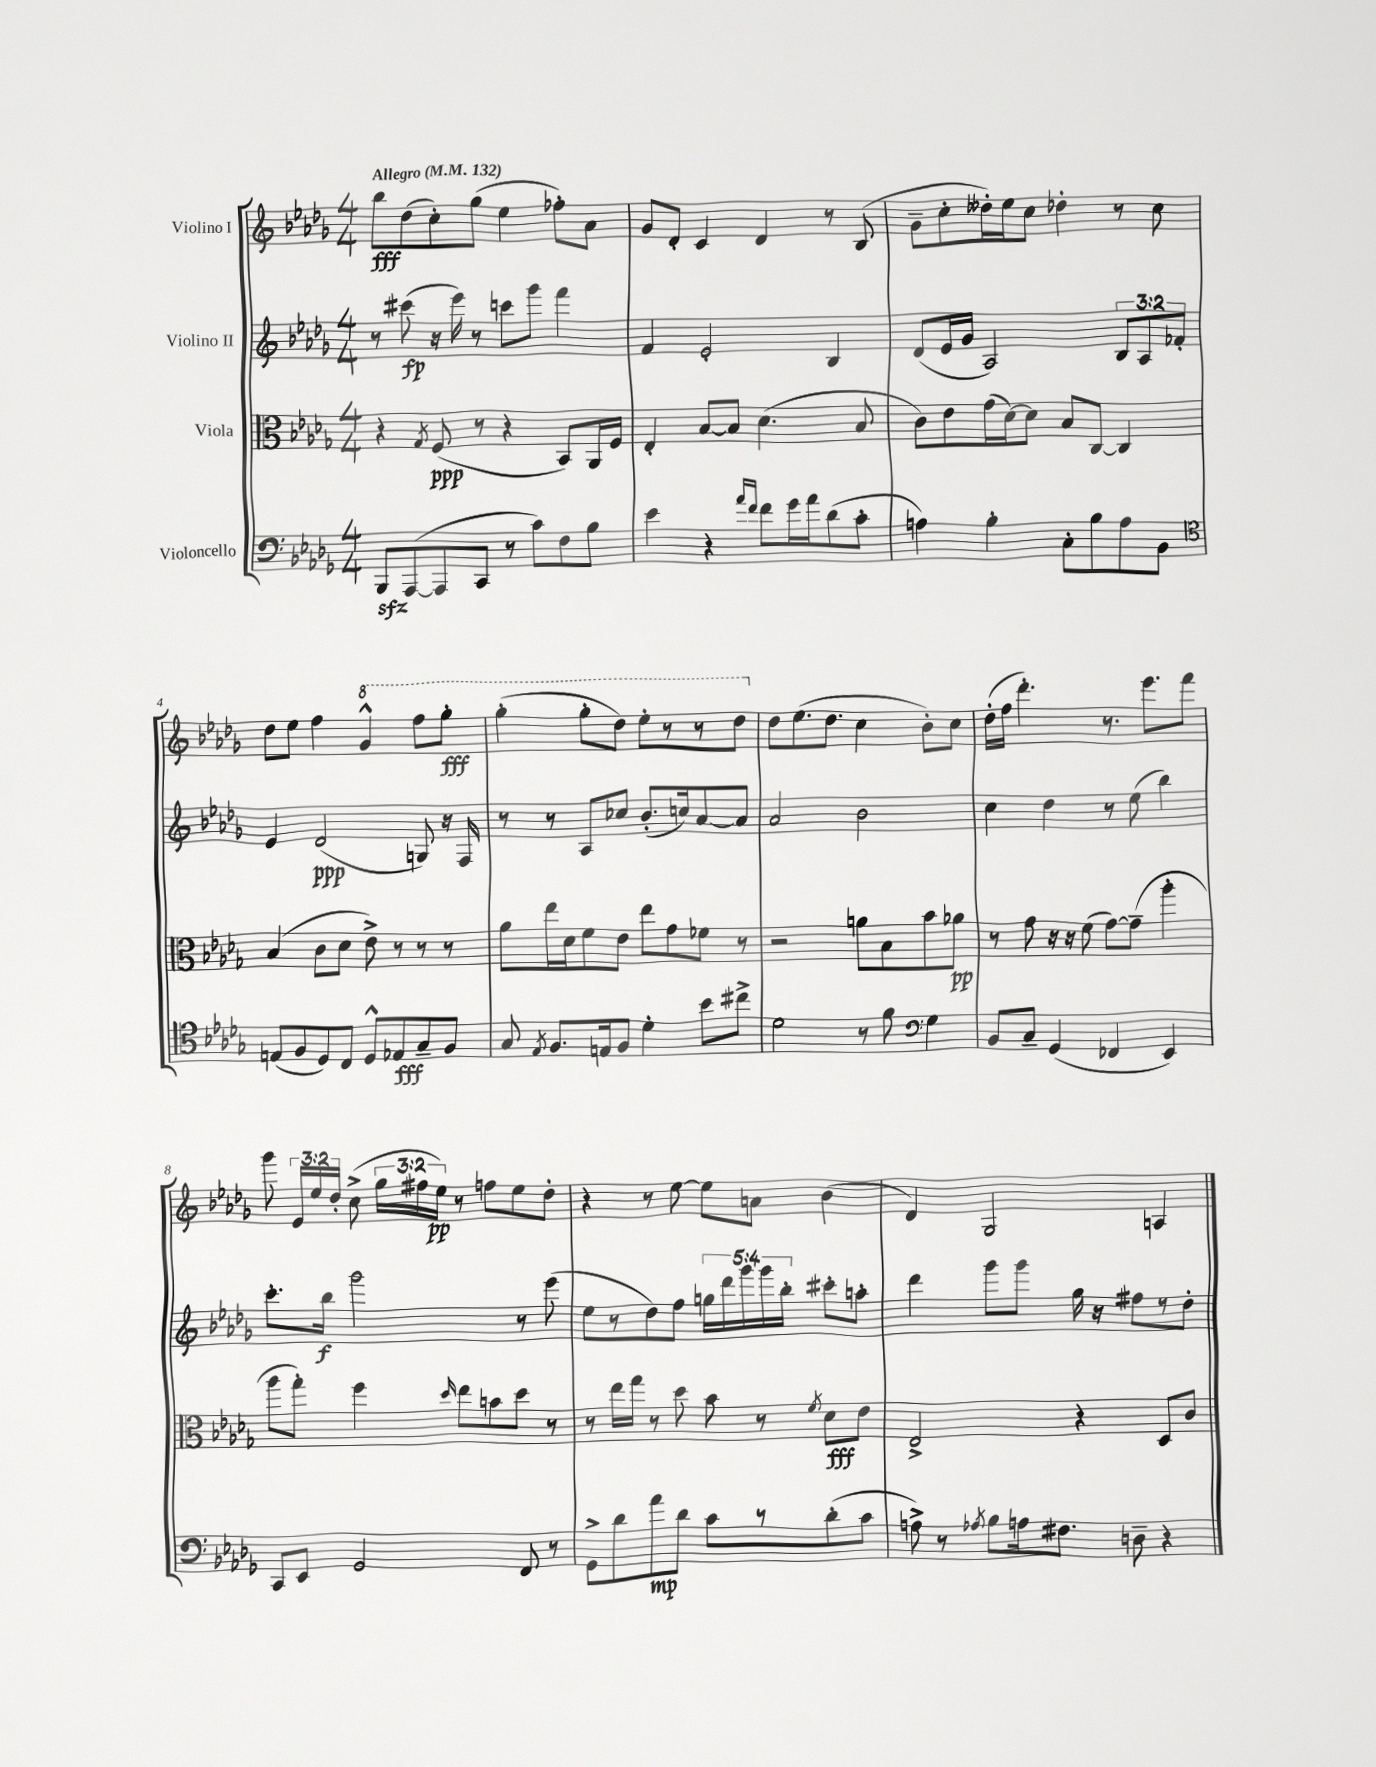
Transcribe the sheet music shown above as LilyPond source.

<<
\new StaffGroup <<
\new Staff = "s0" \with { instrumentName = "Violino I" } {
    \clef treble \key des \major \numericTimeSignature \time 4/4 \override Staff.TupletNumber.text = #tuplet-number::calc-fraction-text \tempo "Allegro" 4 = 132
    \autoBeamOff bes''8[\fff des''8( c''8-.) ges''8]( ees''4 fes''8[-.) aes'8] |
    ges'8[ des'8]-. c'4 des'4 r8 bes8( |
    ges'8[-- c''8-. deses''16-.) ees''16 c''8] des''4-. r8 c''8 |
    des''8[ ees''8] f''4 \ottava #1 ges''4-^ f'''8[ ges'''8]-.\fff |
    ges'''4-.( ges'''8[-. des'''8]) ees'''8[-. r8 r8 des'''8] \ottava #0 |
    des''8[ ees''8.( des''8.] c''4 bes'8[-.) c''8] |
    des''16[-.( f''16] des'''4.-.) r8. ees'''8.[ f'''8] |
    ges'''8 \tuplet 3/2 { ees'16[ ees''16 des''16]-. } c''8->( \tuplet 3/2 { ges''16[ fis''16 ees''16]\pp) } r8 f''8[ ees''8 des''8]-. |
    r4 r8 ees''8~ ees''8[ a'8] bes'4( |
    des'4) ges2 a4 \bar "|." |
}
\new Staff = "s1" \with { instrumentName = "Violino II" } {
    \clef treble \key des \major \numericTimeSignature \time 4/4 \override Staff.TupletNumber.text = #tuplet-number::calc-fraction-text
    \autoBeamOff r8 cis'''8\fp( r16 ees'''16) r8 c'''8[ ges'''8] f'''4 |
    f'4 ees'2-. bes4 |
    des'8[( ees'16 ges'16] aes2) \tuplet 3/2 { bes8[ aes8 fes'8]-. } |
    ees'4 des'2\ppp( g8) r16 f16 |
    r8 r8 aes8[ ces''8] bes'8.[-.( c''16) aes'8~ aes'8] |
    aes'2 bes'2 |
    c''4 des''4 r8 ees''8( bes''4) |
    c'''8.[-. bes''16]\f ges'''2 r8 ees'''8( |
    ees''8[ r8 des''8) f''8] \tuplet 5/4 { g''16[ des'''16 ges'''16 ges'''16 bes''16]-. } cis'''8[-. a''8]-. |
    des'''4 ges'''8[ ges'''8] ges''16 r16 fis''8[ r8 des''8]-. \bar "|." |
}
\new Staff = "s2" \with { instrumentName = "Viola" } {
    \clef alto \key des \major \numericTimeSignature \time 4/4
    \autoBeamOff r4 \acciaccatura { ges8 } f8\ppp( r8 r4 bes,8[) aes,16 f16] |
    ees4-. bes8[~ bes8] des'4.( bes8 |
    c'8[) ees'8 ges'16( des'16~) des'8] bes8[ c8]~ c4 |
    bes4( c'8[ des'8] ees'8->) r8 r8 r8 |
    aes'8[ ees''16 des'16 f'8 ees'8] ees''8[ ges'8 fes'8] r8 |
    r2 a'8[ bes8 bes'8 aes'8]\pp |
    r8 ges'8 r16 r16 f'8( ges'8[~) ges'8]--( aes''4-. |
    aes''8[ ges''8]-.) f''4 \grace { des''16 } ees''8[ b'8 des''8] r8 |
    r8 ees''16[ ges''16] r8 des''8 bes'8 r8 \acciaccatura { f'8 } des'8[\fff ees'8] |
    ees2-> r4 des8[ c'8] \bar "|." |
}
\new Staff = "s3" \with { instrumentName = "Violoncello" } {
    \clef bass \key des \major \numericTimeSignature \time 4/4
    \autoBeamOff bes,,8[\sfz aes,,8~( aes,,8 c,8] r8 c'8[) f8 bes8] |
    ees'4 r4 \grace { aes'16[ f'16] } f'8[ ges'16 aes'16 des'8( c'8]-. |
    a4) bes4-. c8[-. bes8 a8 bes,8] |
    \clef tenor e8[( f8 des8) c8] des8[-^ ees8\fff ges8-- f8] |
    ges8 \acciaccatura { ees8 } f8.[ e16 f8] des'4-. bes'8[ cis''8]-> |
    des'2 r8 f'8 \clef bass ges4 |
    bes,8[ c8]-- ges,4( fes,4 ees,4) |
    c,8[ ees,8] ges,2 f,8 r8 |
    ges,8[-> des'8 aes'8\mp des'8] c'8[ r8 des'8-.( c'8] |
    a8->) r8 \acciaccatura { aes8 } bes8[ a16 fis8.] d8-- r4 \bar "|." |
}
>>
>>
